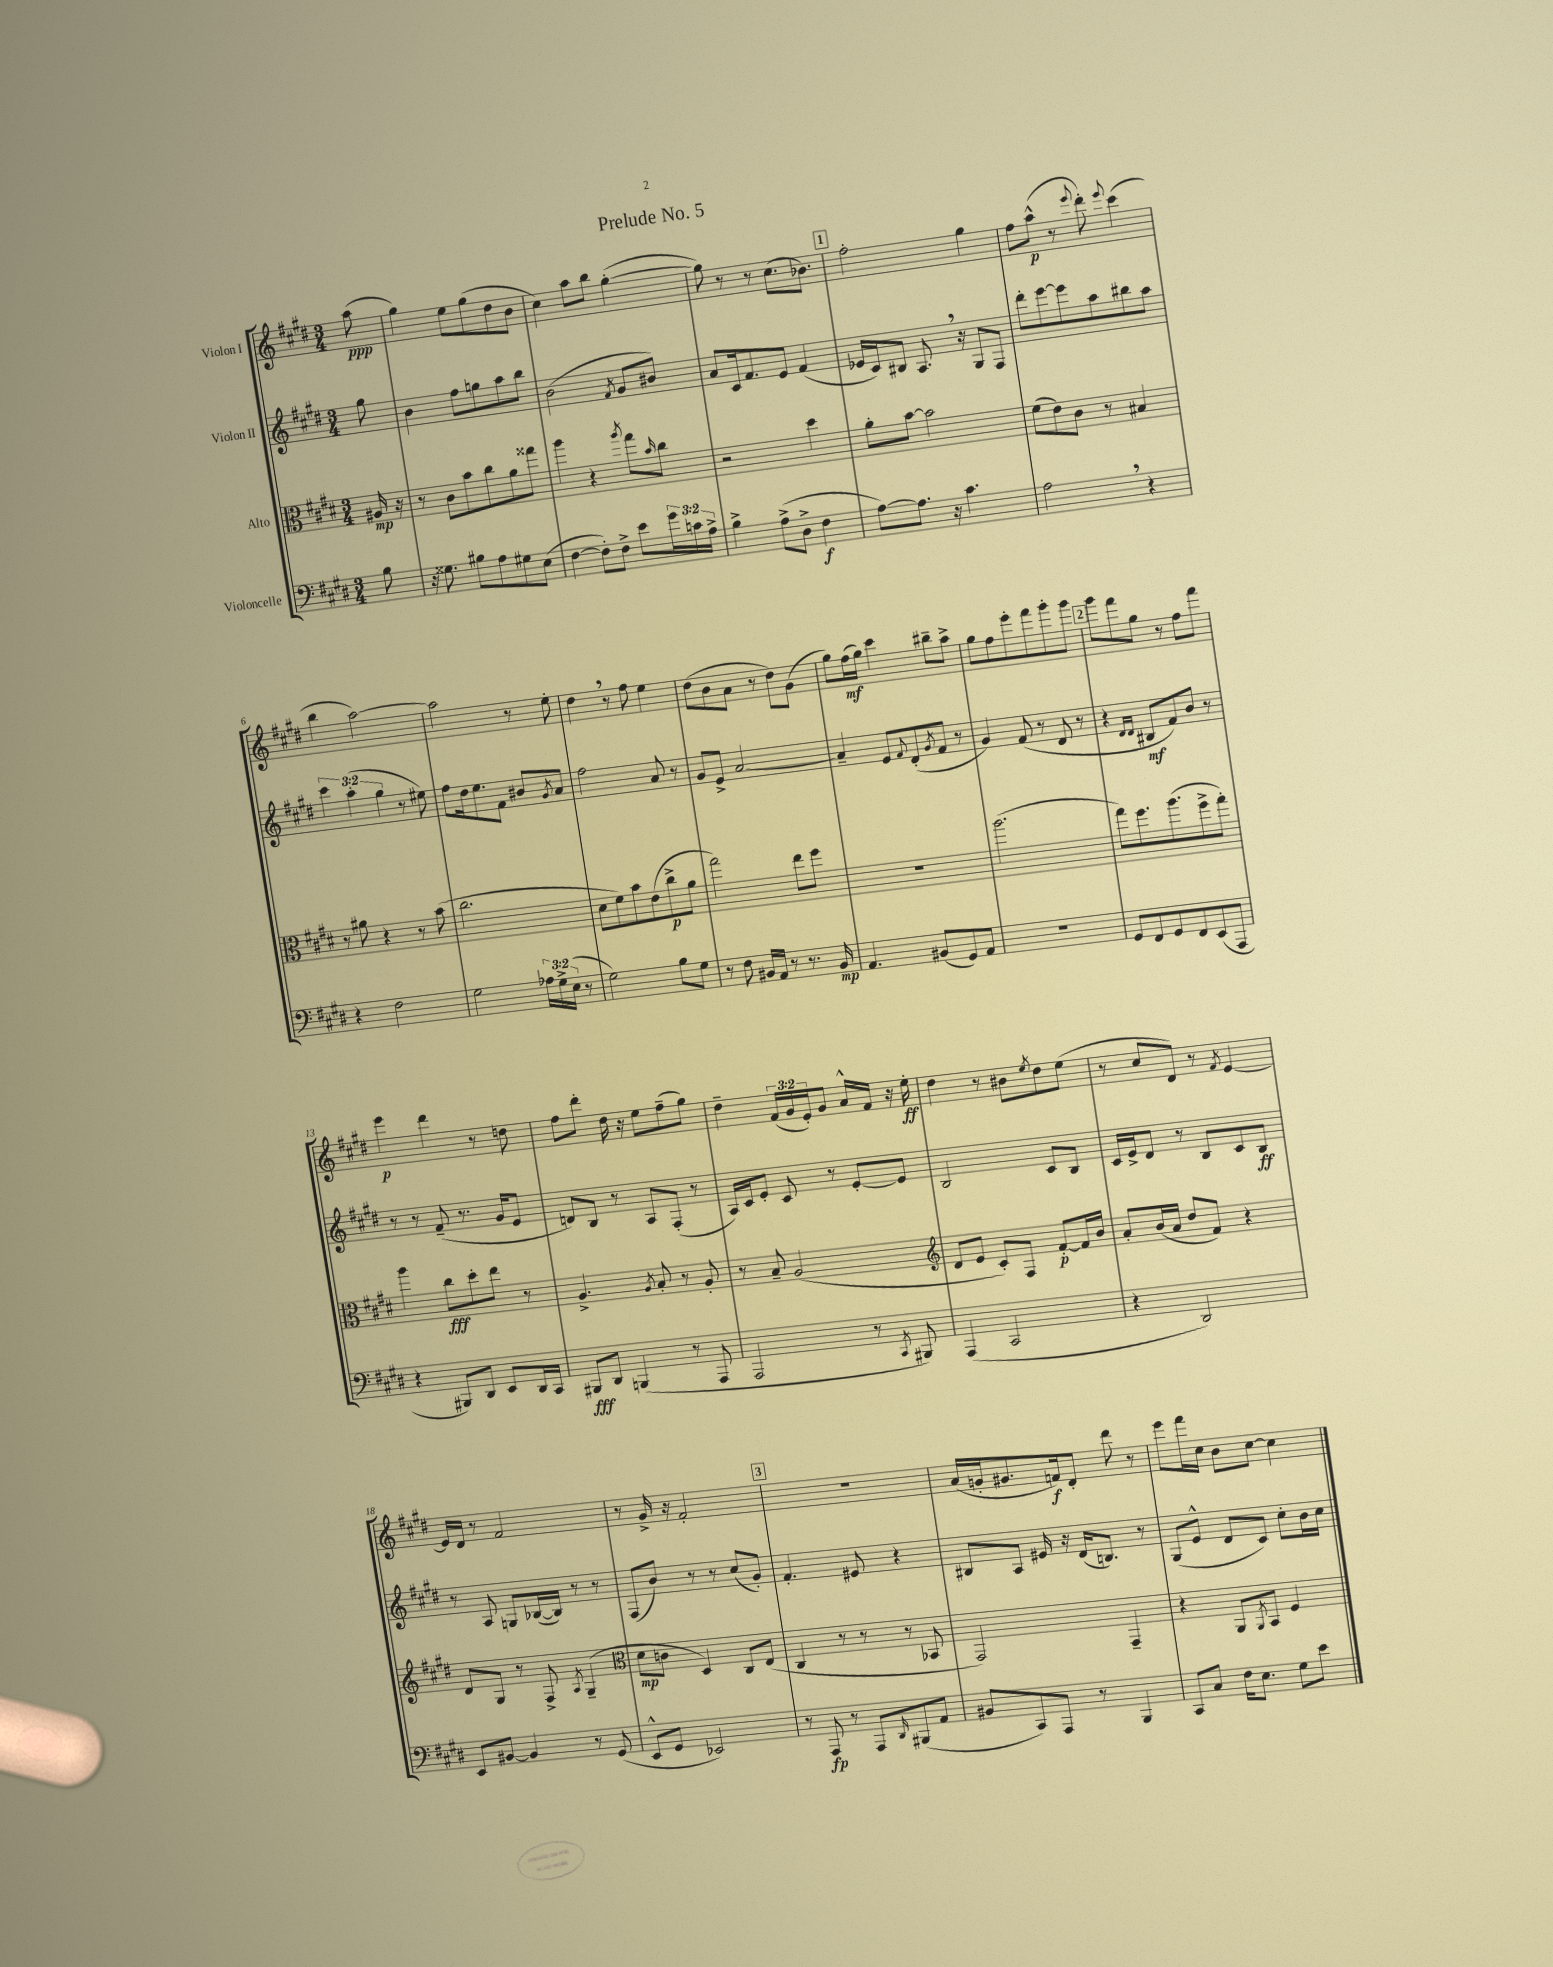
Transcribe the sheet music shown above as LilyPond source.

\header { title = "Prelude No. 5" }
<<
\new StaffGroup <<
\new Staff = "s0" \with { instrumentName = "Violon I" } {
    \clef treble \key e \major \numericTimeSignature \time 3/4 \override Staff.TupletNumber.text = #tuplet-number::calc-fraction-text \partial 8
    a''8\ppp( |
    gis''4) e''8 gis''8( dis''8 b'8 |
    cis''4) a''8 b''8 gis''4~-.( |
    gis''8) r8 r8 cis''8.( bes'8.) |
    \mark \markup { \box "1" } fis''2-. gis''4 |
    fis''8 a''8-^\p( r8 \appoggiatura { e'''8 } dis'''8-.) \appoggiatura { e'''8 } cis'''4( |
    b''4 a''2~) |
    a''2 r8 e''8-. |
    dis''4 \breathe r8 fis''8 e''4 |
    dis''8( b'8 a'8 r8 dis''8) gis'8( |
    gis''8) fis''16\mf( gis''16) cis'''4 bis''8-- a''8-> |
    gis''8 fis''8 e'''8-. fis'''8 gis'''8-. gis'''8 |
    \mark \markup { \box "2" } gis'''8 fis'''8 gis''8 r8 fis''8 fis'''8 |
    e'''4\p dis'''4 r8 d''8 |
    fis''8 dis'''8-. dis''16 r16 e''8 fis''8--( gis''8) |
    dis''4-- \tuplet 3/2 { fis'16( gis'16 e'16-.) } gis'8 a'16-^ fis'16 r16 e''16-.\ff |
    dis''4 r8 bis'8 \acciaccatura { e''8 } dis''8 e''8( |
    r8 cis''8 dis'8) r8 \acciaccatura { fis'8 } e'4~ |
    e'16 dis'16 r8 fis'2 |
    r8 gis'16-> r16 fis'2-. |
    \mark \markup { \box "3" } R2. |
    a'16( g'16-. gis'8. f'16\f) dis'8-. dis'''8 r8 |
    e'''8 fis'''16 cis''16 b'8 cis''8~ cis''4 \bar "|." |
}
\new Staff = "s1" \with { instrumentName = "Violon II" } {
    \clef treble \key e \major \numericTimeSignature \time 3/4 \override Staff.TupletNumber.text = #tuplet-number::calc-fraction-text \partial 8
    gis''8 |
    b'4 fis''8 g''8 a''8 b''8 |
    b'2( \acciaccatura { fis'8 } gis'8 bis'8) |
    a'8 cis'16 fis'8. e'8 fis'4( |
    \mark \markup { \box "1" } ees'16 cis'16) bis8 a8. \breathe r16 gis8 fis8 |
    dis'''8-. e'''8~ e'''8 a''8 bis''8 a''8 |
    \tuplet 3/2 { cis'''4 a''4-.( gis''4 } r8 eis''8) |
    fis''8 dis''16 e''8. fis'8 bis'8 \acciaccatura { gis'8 } a'8 |
    fis''2 a'8 r8 |
    gis'8 e'8-> a'2~ |
    a'4-- e'8 \appoggiatura { fis'8 } dis'8-.( \acciaccatura { gis'8 } fis'8 r8 |
    gis'4) fis'8( r8 dis'8 r8 |
    \mark \markup { \box "2" } r4 \grace { dis'16 dis'16 } bis8\mf fis'8) b'8 r8 |
    r8 r8 fis'8--( r8. gis'16 e'8 |
    d'8) b8 r8 a8 fis8-.( r8 |
    a16) cis'16 e'8-. cis'8 r8 e'8~-. e'8 |
    b2 cis'8 b8 |
    cis'16 e'16-> dis'8 r8 b8 cis'8 b8\ff |
    r8 a8 g8 bes16~( bes16) r8 r8 |
    fis8( b'8) r8 r8 cis''8( gis'8-.) |
    \mark \markup { \box "3" } fis'4.-. eis'8 r4 |
    bis8 a8 eis'16 r16 dis'16( b8.) r8 |
    gis8( e'8-^ dis'8 cis'8) cis''8-. b'16 cis''16 \bar "|." |
}
\new Staff = "s2" \with { instrumentName = "Alto" } {
    \clef alto \key e \major \numericTimeSignature \time 3/4 \partial 8
    ais16\mp r16 |
    r8 cis'8 b'8 cis''8 a'8 gisis''8 |
    a''4 r4 \acciaccatura { a''8 } gis''8 \grace { b'16 } cis''8 |
    r2 dis''4 |
    \mark \markup { \box "1" } a'8-. b'8~ b'2 |
    fis'8( e'8) cis'8 r8 bis4 |
    r8 ais'8 r4 r8 b'8( |
    cis''2. |
    dis'8 fis'8) b'8 e'8( cis''8->\p a'8 |
    gis''2) e''8 fis''8 |
    R2. |
    a''2.( |
    \mark \markup { \box "2" } gis''8) fis''8. a''8.( fis''8-> gis''8-.) |
    a''4 cis''8\fff dis''8-. e''8 r8 |
    a4.-> \acciaccatura { a8 } b8-. r8 a8-. |
    r8 b8-- a2( |
    \clef treble dis'8 e'8 cis'8-.) fis8 fis'8~-.\p fis'16 b'16 |
    a'8-. b'16( a'16 dis''8 fis'8) r4 |
    dis'8 gis8 r8 fis8-> \acciaccatura { a8 } gis4--( |
    \clef alto dis'8\mp c'8 dis4) cis8 e8( |
    \mark \markup { \box "3" } cis4 r8 r8 r8 bes,8 |
    gis,2) gis,4-- |
    r4 a,8 \acciaccatura { a,8 } b,8 fis4 \bar "|." |
}
\new Staff = "s3" \with { instrumentName = "Violoncelle" } {
    \clef bass \key e \major \numericTimeSignature \time 3/4 \override Staff.TupletNumber.text = #tuplet-number::calc-fraction-text \partial 8
    b8 |
    r16 gisis8. bis8 a8 gis8 e8( |
    fis4~ fis8-.) fis8-> e'8 \tuplet 3/2 { gis'16 c'16 a16-> } |
    b4-> a8->( dis8-> fis4\f |
    \mark \markup { \box "1" } a8~) a8. r16 cis'4. |
    a2 \breathe r4 |
    r4 fis2 |
    gis2 \tuplet 3/2 { aes16 gis16-> e16( } r8 |
    gis2) b8 gis8 |
    r8 fis8 bis,16 a,16 r8 r8. bis,16\mp |
    a,4. bis,8( gis,8) a,8 |
    R2. |
    \mark \markup { \box "2" } gis,8 fis,8 gis,8 fis,8 e,8( a,,8 |
    r4 bis,,8) dis,8 e,8 dis,16 cis,16 |
    bis,,8\fff dis,8 b,,4( r8 a,,8 |
    a,,2 r8 \acciaccatura { cis,8 } bis,,8) |
    a,,4( cis,2 |
    r4 dis,2) |
    e,8 bis,8~ bis,4 r8 gis,8( |
    e,8-^ gis,8 ees,2) |
    \mark \markup { \box "3" } r8 a,,8\fp r8 a,,8 \grace { dis,16 } bis,,8( a,8 |
    bis,8 cis,8) a,,8 r8 b,,4 |
    cis,8 cis8 fis16 e8. gis8 e'8 \bar "|." |
}
>>
>>
